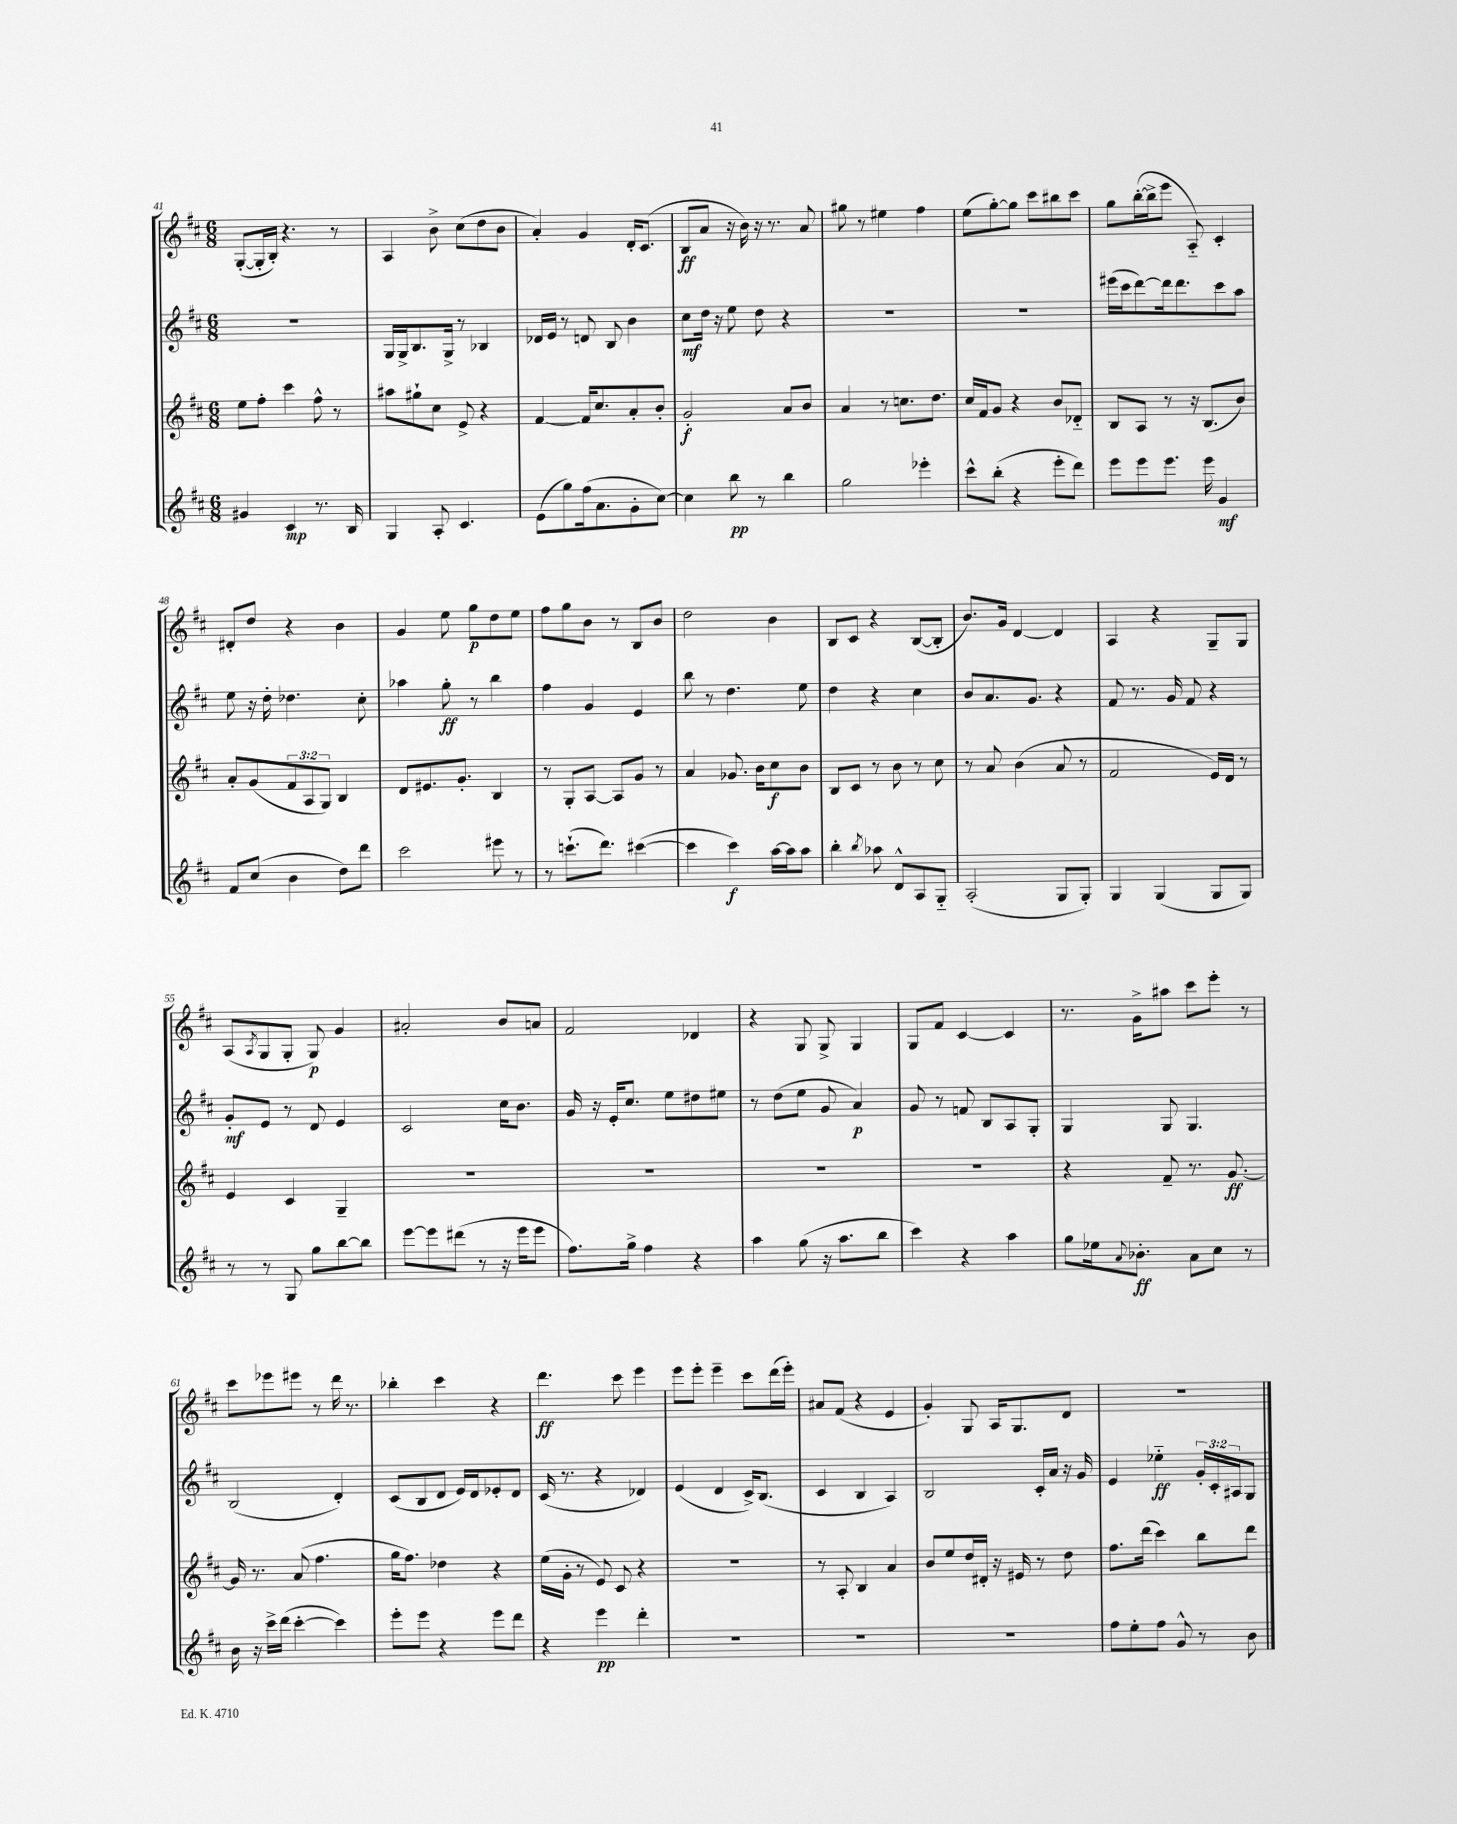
<<
\new StaffGroup <<
\new Staff = "s0" {
    \clef treble \key d \major \numericTimeSignature \time 6/8
    g8~-.( g16-. b16-.) r4. r8 |
    a4 b'8-> cis''8( d''8 b'8 |
    a'4-.) g'4 d'16-. cis'8.( |
    b8\ff a'8 r16 b'16) r16 r8. a'8 |
    gis''8 r8 eis''4 fis''4 |
    e''8( g''8~-.) g''8 cis'''8 bis''8 cis'''8 |
    g''8 b''16~-.( b''16-> e'''8 a8-_) cis'4-. |
    dis'8-. d''8 r4 b'4 |
    g'4 e''8 g''8\p d''8 e''8 |
    fis''8 g''8 b'8 r8 b8 b'8 |
    d''2 b'4 |
    b8 cis'8 r4 b8~( b8-. |
    b'8.) g'16 d'4~ d'4 |
    a4 r4 g8-- g8 |
    a8( \acciaccatura { a8 } g8 g8-. g8\p) g'4 |
    ais'2-. b'8 a'8 |
    fis'2 des'4 |
    r4 g8 g8-> g4 |
    g8 fis'8 cis'4~ cis'4 |
    r8. g'16-> ais''8 cis'''8 e'''8-. r8 |
    cis'''8 ees'''8 eis'''8 r8 d'''16 r8. |
    bes''4-. cis'''4 r4 |
    d'''4.\ff cis'''8 e'''4 |
    e'''8 e'''8-. e'''4-- cis'''8 d'''16( e'''16-.) |
    ais'8 fis'8( r4 e'4 |
    g'4-.) g8 a16 g8. d'8 |
    R2. \bar "|." |
}
\new Staff = "s1" {
    \clef treble \key d \major \numericTimeSignature \time 6/8 \override Staff.TupletNumber.text = #tuplet-number::calc-fraction-text
    R2. |
    g16 g16-> b8. g16-> r8 bes4 |
    des'16 e'16 r8 d'8 b8 b'4 |
    cis''8\mf d''16 r16 e''8 d''8 r4 |
    R2. |
    R2. |
    eis'''16( cis'''16 d'''8~) d'''16 d'''8. cis'''8 a''8 |
    e''8 r16 d''16-. des''4. cis''8-. |
    aes''4 g''8-.\ff r8 b''4 |
    fis''4 g'4 e'4 |
    b''8 r8 d''4. e''8 |
    d''4 r4 cis''4 |
    b'8 a'8. g'8. r4 |
    fis'8 r8. g'16 fis'8 r4 |
    g'8-.\mf e'8 r8 d'8 e'4 |
    cis'2 cis''16 b'8. |
    g'16 r16 e'16-. cis''8. e''8 dis''8 eis''8 |
    r8 d''8( e''8 g'8 a'4\p) |
    g'8 r8 f'8 b8 a8 g8-. |
    g4 g8 g4. |
    b2( d'4-.) |
    cis'8( b8 d'8 e'16) d'16 ees'8-. d'8 |
    cis'16( r8. r4 des'4) |
    e'4( d'4 cis'16->) b8.( |
    cis'4 b4 a4) |
    b2 cis'16-. a'16 r16 g'16 |
    e'4 ees''4-_\ff \tuplet 3/2 { g'16-. cis'16-. ais16 } g8 \bar "|." |
}
\new Staff = "s2" {
    \clef treble \key d \major \numericTimeSignature \time 6/8 \override Staff.TupletNumber.text = #tuplet-number::calc-fraction-text
    e''8 fis''8-. cis'''4 fis''8-^ r8 |
    ais''8 gis''8-! cis''8 e'8-> r4 |
    fis'4~ fis'16 cis''8. a'8-. b'8-. |
    g'2-.\f a'8 b'8 |
    a'4 r8 c''8. d''8. |
    cis''16 fis'16 g'8 r4 b'8 des'8-_ |
    b8 a8 r8 r16 b8.( b'8) |
    a'8-. g'8( \tuplet 3/2 { fis'8 a8 g8) } b4 |
    d'8 eis'8. g'8.-. b4 |
    r8 g8-. a8~ a8 g'8 r8 |
    a'4 ges'8. b'16 cis''8\f b'8 |
    b8 cis'8 r8 b'8 r8 cis''8 |
    r8 a'8 b'4( a'8 r8 |
    fis'2 e'16) d'16 r8 |
    e'4 cis'4 g4-- |
    R2. |
    R2. |
    R2. |
    R2. |
    r4 fis'8-- r8. g'8.~\ff |
    g'16 r8. a'8( fis''4. |
    g''16 fis''8.) des''4 r4 |
    e''16( g'16-. r8 e'8) cis'8 r4 |
    R2. |
    r8 a8-. b4 a'4 |
    b'8 e''8 d''16 dis'16-. r16 eis'16 r8 d''8 |
    fis''8. d'''16( cis'''4) b''8 d'''8 \bar "|." |
}
\new Staff = "s3" {
    \clef treble \key d \major \numericTimeSignature \time 6/8
    gis'4 cis'4\mp r8. b16 |
    g4 a8-. cis'4. |
    e'8( g''8) fis''16( a'8. g'8-. cis''8~) |
    cis''4 b''8\pp r8 b''4 |
    g''2 ees'''4-. |
    cis'''8-^ b''8-.( r4 e'''8-. d'''8) |
    e'''8 e'''8 e'''8. e'''16 g'4\mf |
    fis'8 cis''8( b'4 d''8) d'''8 |
    cis'''2 eis'''8 r8 |
    r8 c'''8.-!( d'''8.) cis'''4~( |
    cis'''4 cis'''4\f) a''16~ a''16 a''8 |
    b''4-. \acciaccatura { b''8 } aes''8 d'8-^ a8 g8-_ |
    a2-.( g8 g8-.) |
    g4 g4( g8 g8) |
    r8 r8 g8 g''8 b''8~ b''8 |
    e'''8~ e'''8 dis'''8( r8 r16 e'''16 e'''8 |
    fis''8.) g''16-> fis''4 r4 |
    a''4 g''8( r16 a''8. b''8 |
    cis'''4) r4 a''4 |
    g''8 ees''16 \appoggiatura { a'8 } bes'8.-.\ff a'8 cis''8 r8 |
    b'16 r16 cis'''16-> d'''16( cis'''4~-. cis'''4) |
    e'''8-. e'''8 r4 e'''8 d'''8 |
    r4 e'''4\pp d'''4-. |
    R2. |
    R2. |
    R2. |
    fis''8 e''8-. fis''8 g'8-^ r8 b'8 \bar "|." |
}
>>
>>
\layout { \context { \Score currentBarNumber = #41 } }
